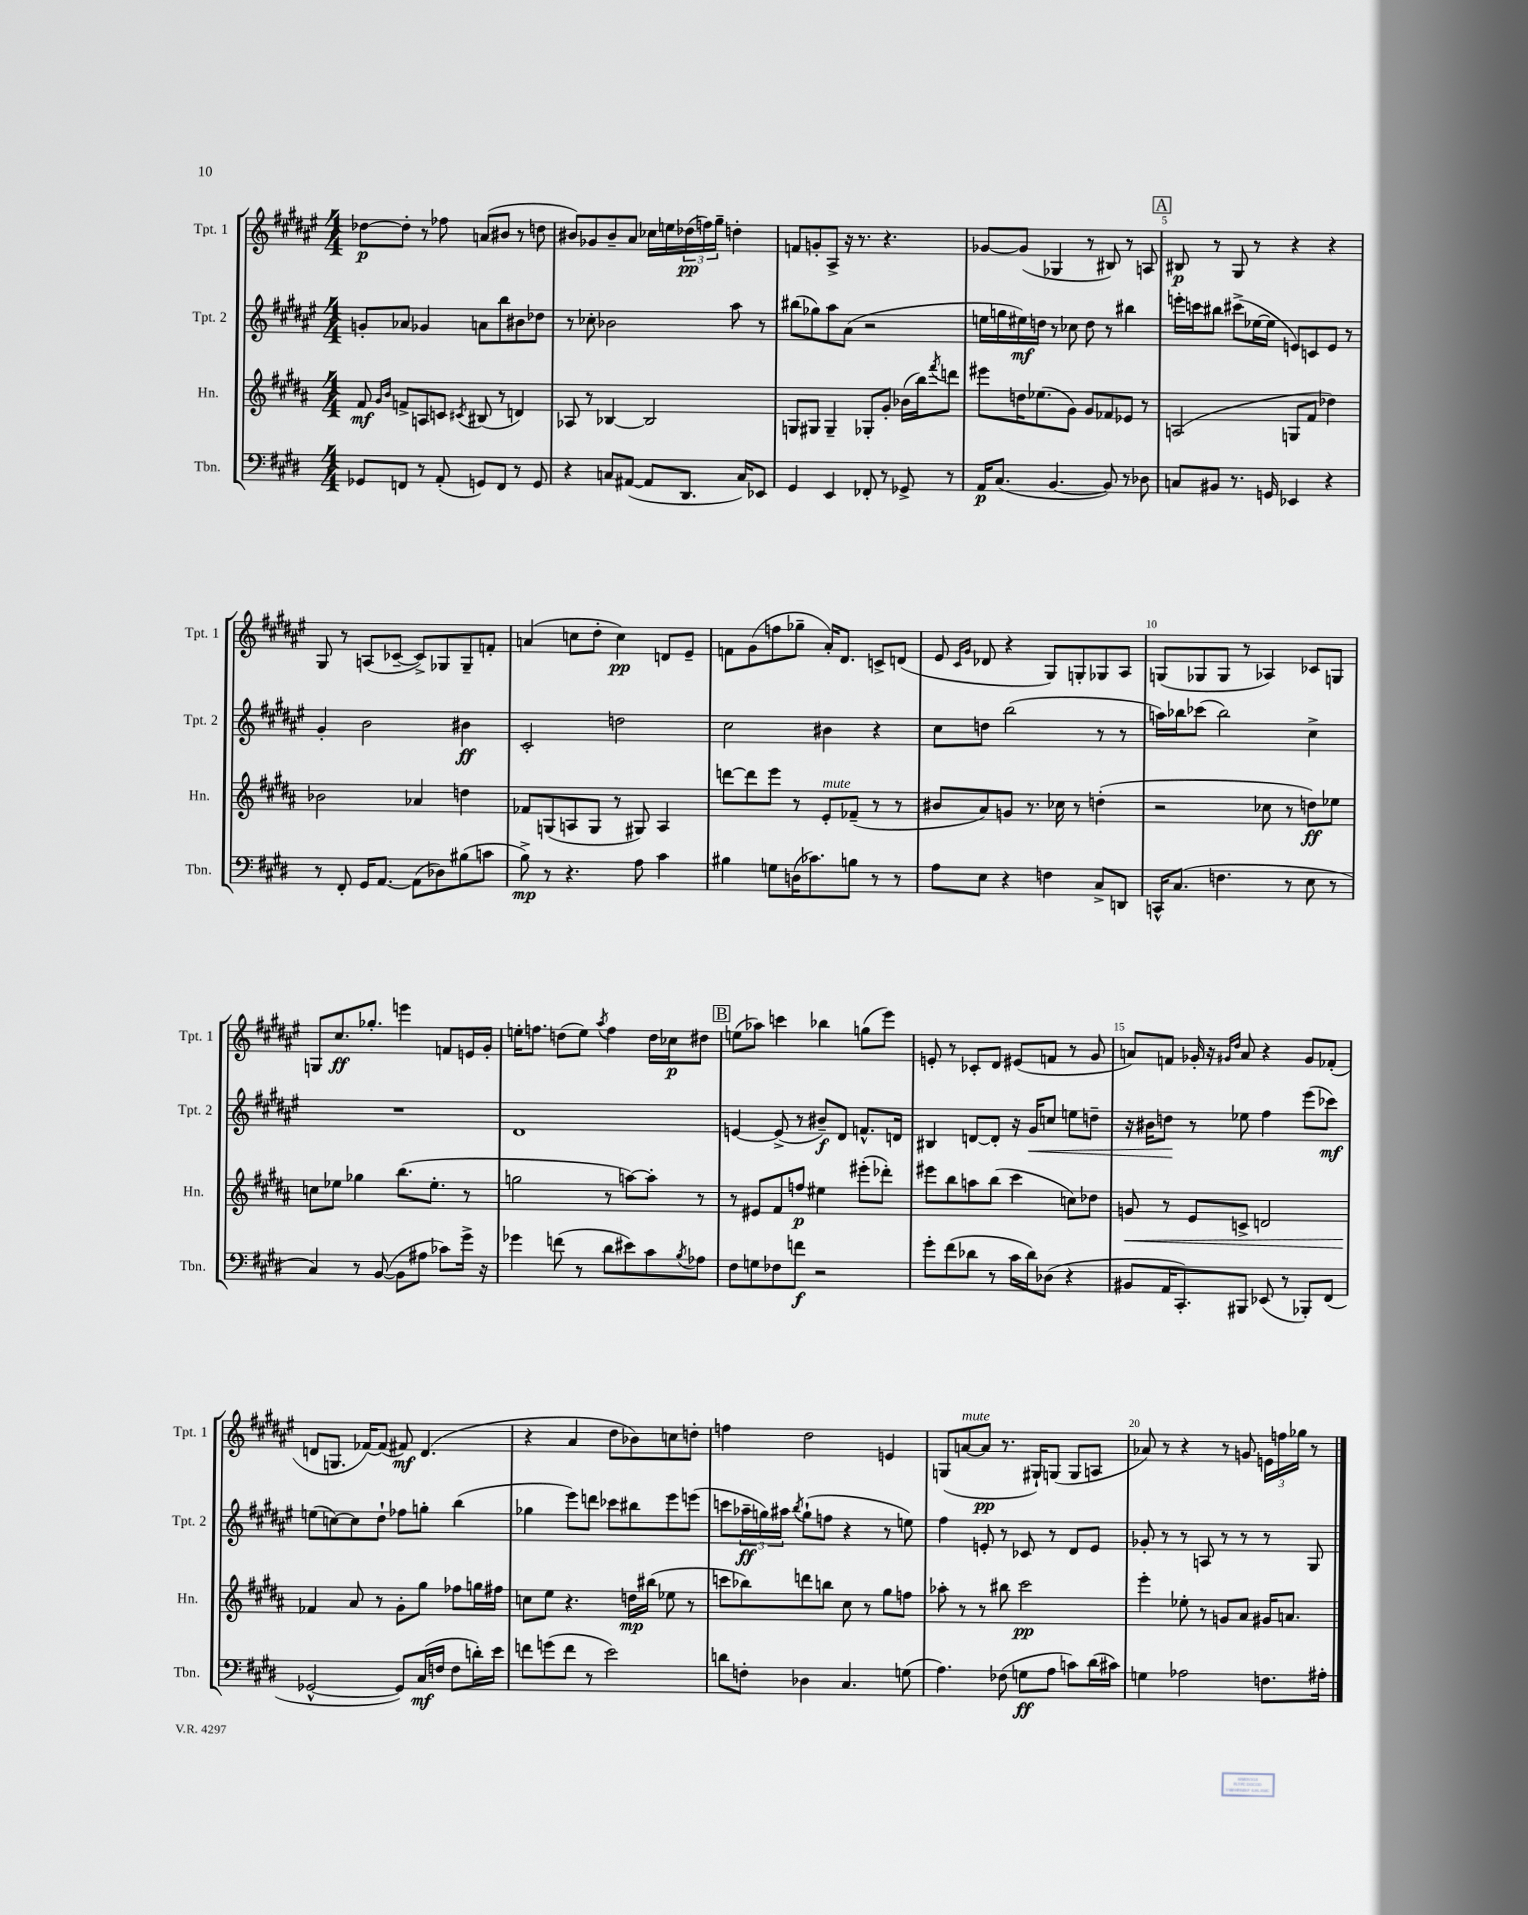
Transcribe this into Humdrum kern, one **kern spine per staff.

**kern	**kern	**kern	**kern
*staff4	*staff3	*staff2	*staff1
*clefF4	*clefG2	*clefG2	*clefG2
*k[f#c#g#d#]	*k[f#c#g#d#a#]	*k[f#c#g#d#a#e#]	*k[f#c#g#d#a#e#]
*M4/4	*M4/4	*M4/4	*M4/4
8GG-	8f#	8g'	[8dd-
.	16qqg#	.	.
.	16qqb	.	.
8FF	8f^	8a-	8dd-']
8r	8A	4g-	8r
(8AA'	8c	.	8ff-
.	8qc#	.	.
8GG)	(8B#	8a	(8a
8FF	8r	8bb	8b#
8r	4d)	8b#	8r
8GG	.	8dd-	8dd
=	=	=	=
4r	8A-	8r	8b#)
.	8r	8cc-'	8g-
8C	[4B-	2b-	8b#~
([8AA#	.	.	8a#
8AA#]	2B-]	.	16cc-
.	.	.	16ee
8.DD#	.	.	(24dd-
.	.	.	24ff)
.	.	.	24gg#~
.	.	8aa#	4dd'
16C)	.	.	.
8EE-	.	8r	.
=	=	=	=
4GG#	8G	(8bb#	8f
.	8G#	8gg-)	8g'
4EE	4G#~	8aa#	8A#^
.	.	(8a#	16r
.	.	.	8.r
8FF-'	8G-'	2r	.
8r	8g#'	.	4.r
8GG-^	(16b-	.	.
.	16bb)	.	.
.	8qfff#	.	.
8r	8ddd	.	.
=	=	=	=
16AA	8eee#	16ee	[8g-
(8.C#	.	16gg	.
.	16dd	16ee#)	(8g-]
.	(8.ee-	16dd	.
[4.BB	.	8r	4G-
.	8g#)	8cc-	.
.	8g#	8dd	8r
8BB])	8f-	8r	8B#)
8r	8e-	4bb#	8r
8D-	8r	.	8A
=	=	=	=
8C	(2A	16eee'	8B#
.	.	16ccc	.
8BB#	.	8bb#	8r
8.r	.	(8ccc#^	8G#
.	.	[16ee-	8r
16GG	.	16ee-]	.
4EE-	8G	8e)	4r
.	8f#	8c	.
4r	4dd-)	8e	4r
.	.	8r	.
=	=	=	=
8r	2b-	4g#'	8G#
8FF#'	.	.	8r
16GG#	.	2b	(8A
[8.AA	.	.	.
.	.	.	[8c-~
(8AA]	4a-	.	8c-^])
8D-)	.	.	8G-
(8B#	4dd	4b#	8G-~
8c	.	.	8f'
=	=	=	=
8B^)	8f-	2c#'	(4a
8r	(8G	.	.
4.r	8A	.	8cc
.	8G	.	8dd#'
.	8r	2dd	4cc)
8A	8G#)	.	.
4c#	4A	.	8d
.	.	.	8e#~
=	=	=	=
4B#	[8ddd	2cc#	8f
.	8ddd]	.	(8g#
8G	8eee	.	8ff
(16D	8r	.	8gg-~
8.c-)	.	.	.
.	8e'	4b#	16a#')
.	.	.	8.d#
8B	(8f-~	.	.
8r	8r	4r	8c^
8r	8r	.	(8d
=	=	=	=
8A	8b#	8cc#	8e#
.	.	.	16qqc#
.	.	.	16qqg#
8E	8a#)	8dd	8d-
4r	8g	(2bb	4r
.	8.r	.	.
4F	.	.	8G#)
.	16cc-	.	.
.	8r	.	8G'
8C#^	(4dd'	8r	8G-
8DD	.	8r	8A#
=	=	=	=
16CC^^	2r	16aa)	(8G
(8.C#	.	16bb-	.
.	.	(8ccc-	8G-
4.F	.	2bb-)	8G-
.	.	.	8r
.	8cc-	.	4A-)
8r	8r	.	.
8E	8dd)	4cc#^	8c-
8r	8ee-	.	8G
=	=	=	=
4C#)	8cc	1r	8G
.	8ee-	.	8.cc#
8r	4gg-	.	.
.	.	.	8.gg-'
([8BB	.	.	.
8BB]	(8.bb	.	4eee
8A#	.	.	.
.	8.ee-'	.	.
8c-)	.	.	8f
16g#^	8r	.	16e
16r	.	.	16g#'
=	=	=	=
4g-	2gg	1d#	16ee'
.	.	.	8.ff
(8f	.	.	(8dd
8r	.	.	8ee)
.	.	.	8qaa#
8d#	8r	.	4ff
8e#)	[8aa)	.	.
8c#	8aa']	.	16dd
.	.	.	16cc-
8qB	.	.	.
8A-	8r	.	8dd#
=	=	=	=
8F#	8r	[4e	(8ee
8G	8e#	.	8aa-)
8F-	8f#	(8e^]	4ccc
8f	8ff	8r	.
2r	4ee#	8b#~)	4bb-
.	.	8d#	.
.	(8eee#'	8.f^^	(8gg
.	8ddd-')	.	8eee#)
.	.	16d	.
=	=	=	=
8g#'	8eee#	4B#	8e'
(8f#	8bb	.	8r
8d-	8aa	[8d	8c-'
8r	(8bb	8d']	8d#
16c#	4ccc#	16r	(8e#
16d-)	.	16g#	.
(8D-	.	8cc	8f
4r	8cc)	8ee	8r
.	8dd-	8dd~	8g#
=	=	=	=
8BB#	8g	16r	8a)
.	.	16b#	.
16AA	8r	8dd	8f
8.CC#')	.	.	.
.	8e	8r	16g-'
.	.	.	16r
.	.	.	16qqg#
.	.	.	16qqdd#
8BBB#	8c^	8ee-	8a
(8EE-	2d	4ff#	4r
8r	.	.	.
8BBB-')	.	(8eee#	8g#
(8FF#	.	8ccc-)	(8f-'
=	=	=	=
[2GG-^^	4f-	(8ee	8d
.	.	[8cc)	8.G
.	8a#	8cc]	.
.	.	.	[16f-)
.	8r	8dd#`	(8f-]
8GG-])	8g#'	8ff-	8f#)
(16C#	8gg#	8gg'	(4.d
16F	.	.	.
8F	8ff-	(4bb	.
16d')	16gg	.	.
16e	16ff#	.	.
=	=	=	=
8f	8cc	4gg-	4r
(8g	8ee	.	.
8f	4.r	8eee#)	4a#
8r	.	8ddd	.
2e)	.	8ccc-	8dd#
.	16dd	8bb#	8b-)
.	(16bb#	.	.
.	8ee-	8eee#	8cc
.	8r	(8eee	8dd'
=	=	=	=
8d	8ccc	8ccc	4ff
8F'	8bb-)	24aa-~	.
.	.	24gg)	.
.	.	24aa#	.
.	.	8qbb	.
4D-	8ddd	(8gg`	2dd#
.	8bb	8ff	.
4.C#	8cc#	4r	.
.	8r	.	.
.	8gg#	8r	4e
(8G	8ff	8ee)	.
=	=	=	=
4.A)	8aa-'	4ff#	(8G
.	8r	.	[8a
.	8r	8e'	8a]
(8F-	8bb#	8r	8.r
8G	2ccc#	8c-	.
.	.	.	16G#`)
8A	.	8r	(8G
8c)	.	8d#	8G
(16d#	.	8e	8A
16c#)	.	.	.
=	=	=	=
4G	4eee'	8g-'	8a-)
.	.	8r	8r
2A-	8ee-'	8r	4r
.	8r	8A	.
.	8g	8r	8r
.	8a#	8r	8g
8.F	16g#	8r	24e
.	.	.	24ff
.	8.a	.	.
.	.	.	24gg-
.	.	8G#	8r
16A#'	.	.	.
==	==	==	==
*-	*-	*-	*-
